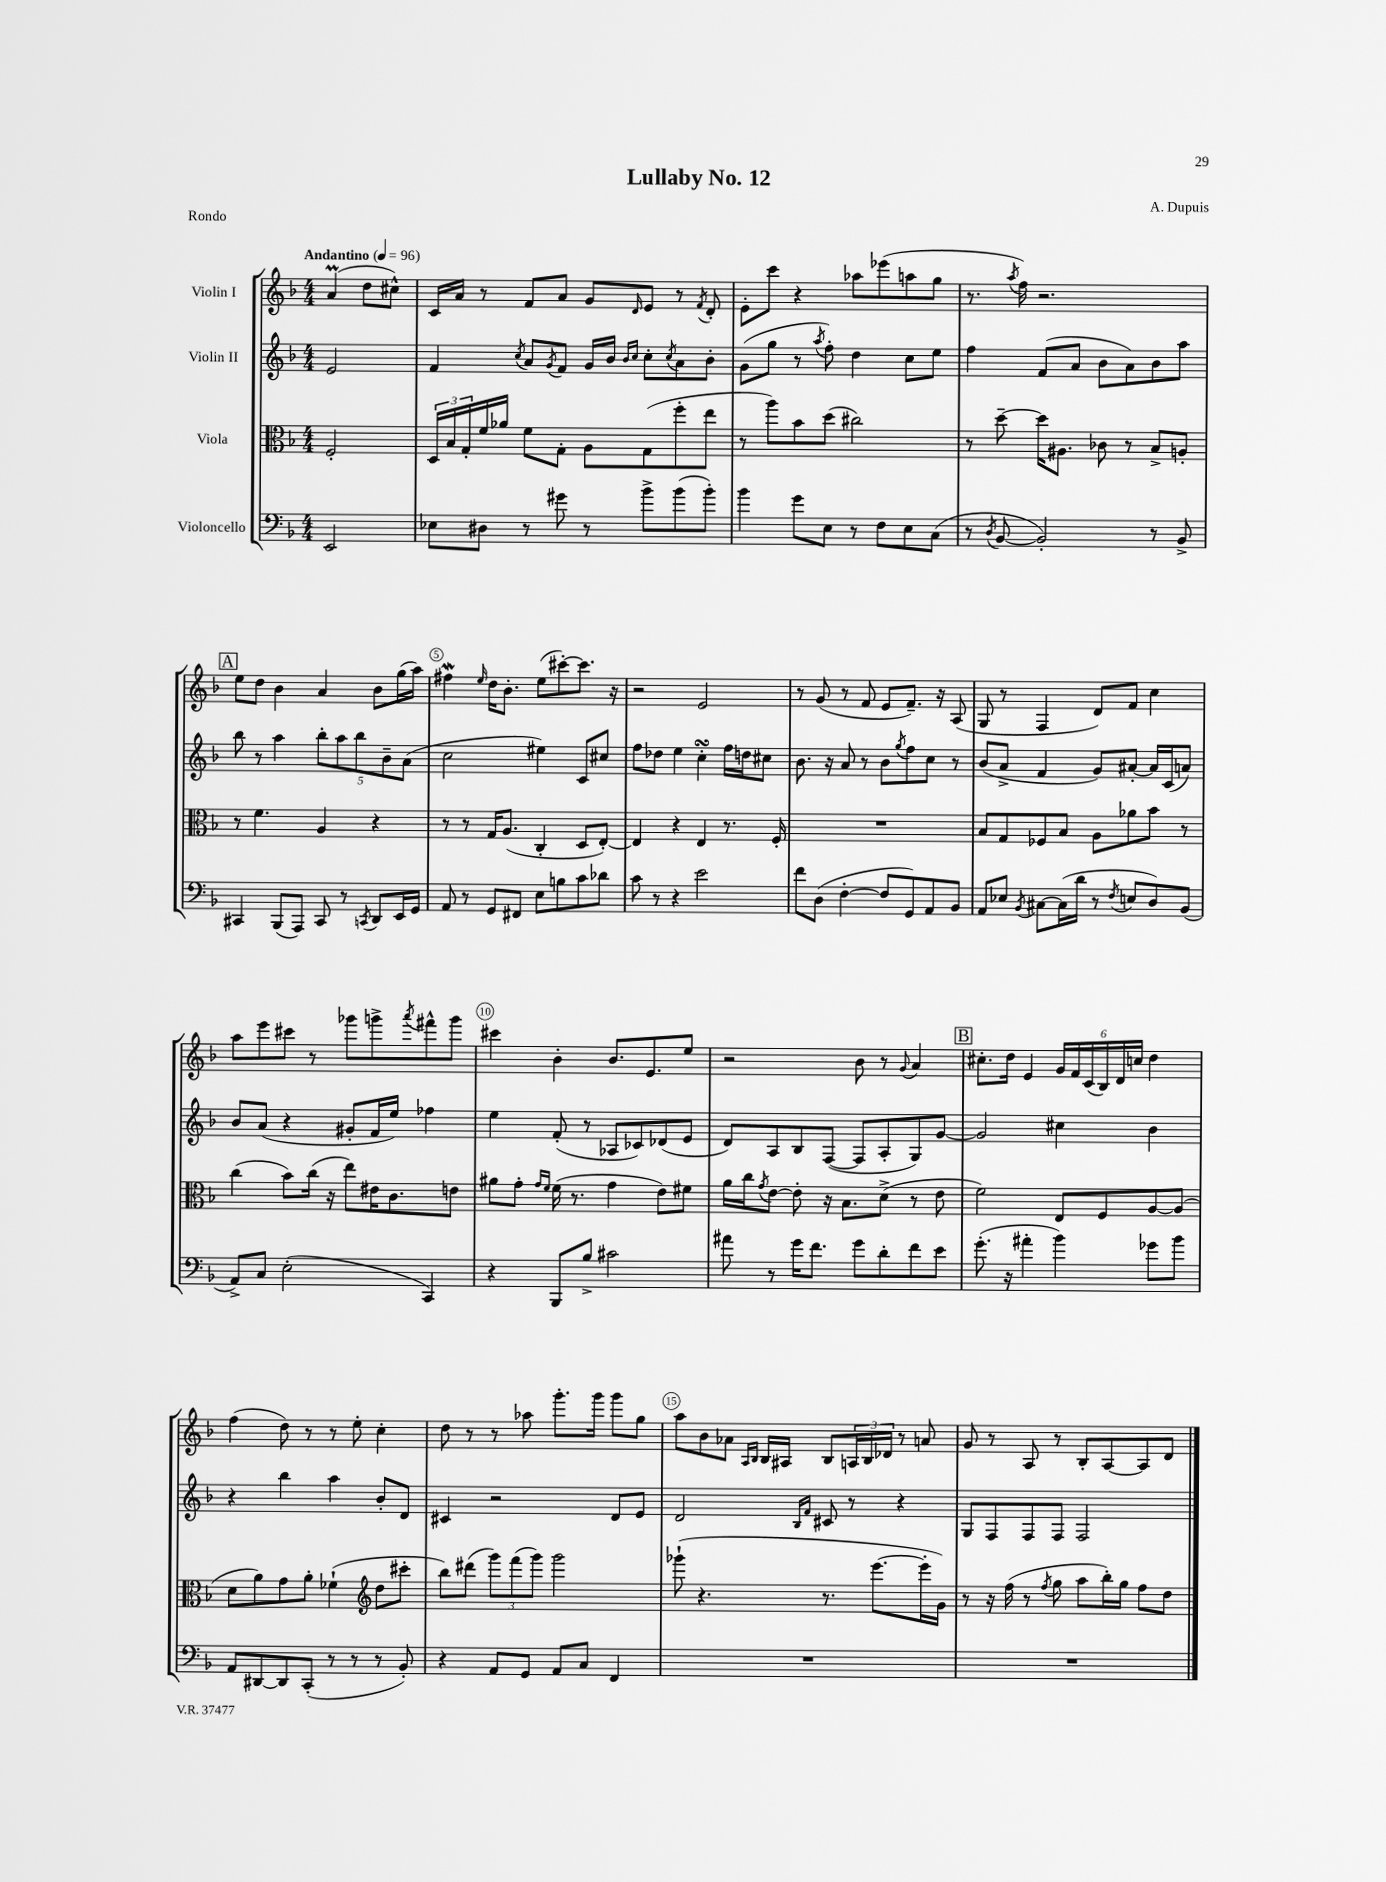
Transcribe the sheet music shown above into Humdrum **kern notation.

**kern	**kern	**kern	**kern
*staff4	*staff3	*staff2	*staff1
*clefF4	*clefC3	*clefG2	*clefG2
*k[b-]	*k[b-]	*k[b-]	*k[b-]
*M4/4	*M4/4	*M4/4	*M4/4
*MM96	*MM96	*MM96	*MM96
2EE	2F'	2e	(4a
.	.	.	8dd
.	.	.	8cc#^^)
=	=	=	=
8E-	24D	4f	16c
.	24B-	.	.
.	.	.	16a
.	24G'	.	.
8D#	16f	.	8r
.	16a-	.	.
.	.	8qcc	.
8r	8f	8a	8f
.	.	8qg	.
8g#	8G'	8f	8a
8r	8A	16g	8g
.	.	16b-	.
.	.	16qqb-	.
.	.	16qqcc	16qqd
8b-^	(8G	8cc'	8e
.	.	8qcc	.
(8b-	8ff'	8a	8r
.	.	.	8qf
8b-')	8ee	8b-'	8d'
=	=	=	=
4b-	8r	(8g	8e'
.	8aa)	8gg	8ccc
8g	8b-	8r	4r
.	.	8qaa	.
8E	(8dd	8ff')	.
8r	2cc#)	4dd	8aa-
8F	.	.	(8eee-
8E	.	8cc	8aa
(8C	.	8ee	8gg
=	=	=	=
8r	8r	4ff	8.r
8qD	.	.	.
[8BB-	[8dd~	.	.
.	.	.	8qaa
.	.	.	16ff)
2BB-'])	16dd]	(8f	2.r
.	8.A#	.	.
.	.	8a	.
.	8c-	8b-	.
.	8r	8a)	.
8r	8B-^	8b-	.
8BB-^	8A'	8aa	.
=	=	=	=
4CC#	8r	8bb-	8ee
.	4.f	8r	8dd
(8BBB-	.	4aa	4b-
8AAA)	.	.	.
8CC#	4A	10bb-'	4a
.	.	10aa	.
8r	.	.	.
.	.	10bb-	.
8qCC	.	.	.
8DD	4r	.	8b-
.	.	10b-~	.
16EE	.	.	(16gg
.	.	(10a	.
16GG	.	.	16aa)
=	=	=	=
8AA	8r	2cc	4ff#
8r	8r	.	.
.	.	.	16qqee
8GG	16G	.	16dd
.	(8.A	.	8.b-'
8FF#	.	.	.
8E	4C'	4ee#)	(8ee
8B	.	.	[8ccc#')
8c	8D	8c	8.ccc#]
8d-	[8E')	8cc#	.
.	.	.	16r
=	=	=	=
8c	4E]	8ff	2r
8r	.	8dd-	.
4r	4r	4ee	.
2e	4E	4cc'	2e
.	8.r	16ff	.
.	.	16dd	.
.	.	8cc#	.
.	16F'	.	.
=	=	=	=
8f	1r	8.b-	8r
(8D	.	.	(8g
.	.	16r	.
[4F'	.	8a	8r
.	.	8r	8f
8F]	.	8b-	8e
.	.	8qgg	.
8GG)	.	8ff	8.f~)
8AA	.	8cc	.
.	.	.	16r
8BB-	.	8r	(8A
=	=	=	=
8AA	8B-	(8b-	8G
8E-	8G	8a^	8r
8qBB-	.	.	.
[8C#	8F-	4f	4F
(16C#]	8B-	.	.
16d	.	.	.
8r	8A	8g)	8d)
8qF	.	.	.
8E	8a-	[8a#'	8f
8D)	8b-	16a#]	4cc
.	.	(16c	.
(8BB-	8r	8a)	.
=	=	=	=
8AA^)	(4cc	8b-	8aa
8C	.	(8a	8eee
(2E'	8b-)	4r	8ccc#
.	(16cc	.	8r
.	16r	.	.
.	8ee)	8g#'	8ggg-
.	16e#	16f	8ggg^
.	8.c	16ee)	.
.	.	.	8qaaa
4CC)	.	4ff-	8fff#^^
.	8e	.	8ggg
=	=	=	=
4r	8a#	4ee	4ccc#
.	8g'	.	.
.	16qqg	.	.
.	16qqf	.	.
8BBB-	(16f	(8f'	4b-'
.	8.r	.	.
8B-^	.	8r	.
2c#	4g	8A-	8.b-
.	.	8c-)	.
.	.	.	8.e
.	8e)	(8d-	.
.	8f#	8e	8ee
=	=	=	=
8a#	16a	8d)	2r
.	16cc	.	.
.	8qg	.	.
8r	[8e	8A	.
16g	8e']	8B-	.
8.f	.	.	.
.	16r	([8F	.
.	8.B-	.	.
8g	.	8F]	8b-
8d'	(8d^	8A'	8r
.	.	.	8qqg
8f	8r	8G)	4a
8e	8e	[8g	.
=	=	=	=
(8.g'	2f)	2g]	8.cc#'
16r	.	.	16dd
4a#'	.	.	4e
4b-)	8E	4cc#	24g
.	.	.	24f
.	.	.	(24c
.	8F	.	24B-)
.	.	.	24d
.	.	.	24cc
8g-	[8A	4b-	4dd
8b-	(8A]	.	.
=	=	=	=
8AA	8d	4r	(4ff
[8DD#	8a)	.	.
8DD#]	8g	4bb-	8dd)
(8CC'	8a'	.	8r
8r	(4f-`	4aa	8r
8r	.	.	8ee'
*	*clefG2	*	*
8r	8dd	8b-'	4cc'
8BB-')	8ccc#'	8d	.
=	=	=	=
4r	8bb-)	4c#	8dd
.	(8ddd#	.	8r
8AA	12ggg)	2r	8r
.	(12fff	.	.
8GG	.	.	8aa-
.	12ggg)	.	.
8AA	2ggg	.	8.ggg'
8C	.	.	.
.	.	.	16ggg
4FF	.	8d	8ggg
.	.	8e	8gg
=	=	=	=
1r	(8ggg-`	2d	8aa
.	4.r	.	8b-
.	.	.	8a-
.	.	.	16qqA
.	.	.	16qqB-
.	.	.	16B-
.	.	.	16A#
.	.	16qqB-	.
.	.	16qqf	.
.	8.r	8c#	8B-
.	.	8r	24A
.	.	.	24B-
.	[8.eee	.	.
.	.	.	24d-
.	.	4r	8r
.	16eee']	.	8a
.	16g)	.	.
=	=	=	=
1r	8r	8G	8g
.	16r	8F	8r
.	(16ff	.	.
.	8r	8F	8A
.	8qff	.	.
.	8gg	8F	8r
.	8aa	2F	8B-'
.	16bb-')	.	[8A
.	16gg	.	.
.	8ff	.	8A]
.	8dd	.	8d
==	==	==	==
*-	*-	*-	*-
